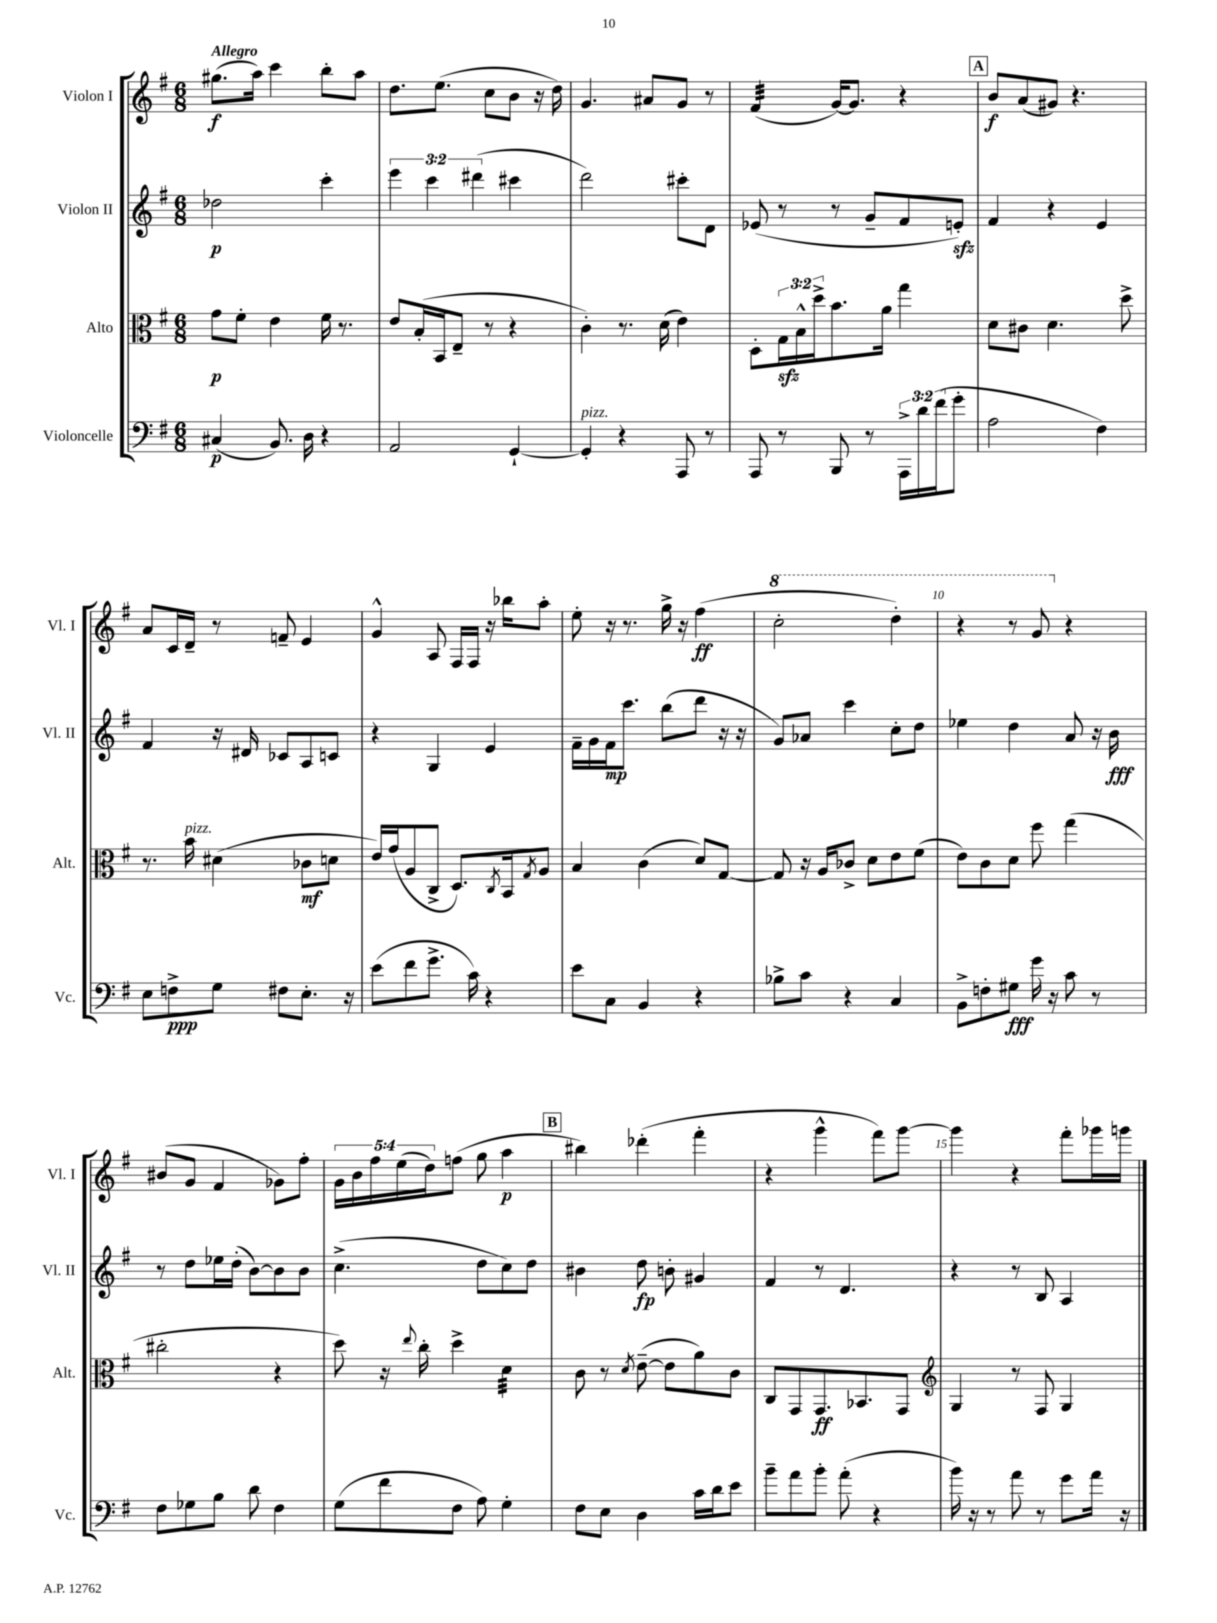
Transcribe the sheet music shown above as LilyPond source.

<<
\new StaffGroup <<
\new Staff = "s0" \with { instrumentName = "Violon I" shortInstrumentName = "Vl. I" } {
    \clef treble \key g \major \numericTimeSignature \time 6/8 \override Staff.TupletNumber.text = #tuplet-number::calc-fraction-text \tempo "Allegro"
    gis''8.\f( a''16) c'''4 b''8-. a''8 |
    d''8. e''8.( c''8 b'8 r16 d''16) |
    g'4. ais'8 g'8 r8 |
    fis'4:32( g'16~) g'8. r4 |
    \mark \markup { \box "A" } b'8\f a'8( gis'8) r4. |
    a'8 c'16 d'16-- r8 f'8-- e'4 |
    g'4-^ a8 fis16 fis16 r16 bes''16 a''8-. |
    e''8-. r16 r8. g''16-> r16 fis''4\ff( |
    \ottava #1 c'''2-. d'''4-.) |
    r4 r8 g''8 \ottava #0 r4 |
    bis'8( g'8 fis'4 ges'8) fis''8-. |
    \tuplet 5/4 { g'16 b'16 fis''16 e''16( d''16) } f''8( g''8 a''4\p |
    \mark \markup { \box "B" } bis''4) des'''4-.( fis'''4-. |
    r4 g'''4-^ fis'''8) g'''8~ |
    g'''4 r4 fis'''8-. ges'''16 g'''16 \bar "|." |
}
\new Staff = "s1" \with { instrumentName = "Violon II" shortInstrumentName = "Vl. II" } {
    \clef treble \key g \major \numericTimeSignature \time 6/8 \override Staff.TupletNumber.text = #tuplet-number::calc-fraction-text
    des''2\p c'''4-. |
    \tuplet 3/2 { e'''4 c'''4 dis'''4( } cis'''4 |
    d'''2) cis'''8-. d'8 |
    ees'8( r8 r8 g'8-- fis'8 e'8-.\sfz) |
    \mark \markup { \box "A" } fis'4 r4 e'4 |
    fis'4 r16 dis'16 ces'8 a8 c'8 |
    r4 g4 e'4 |
    fis'16-- g'16 fis'16\mp c'''8. b''8( d'''8 r16 r16 |
    g'8) aes'8 c'''4 c''8-. d''8 |
    ees''4 d''4 a'8 r16 b'16\fff |
    r8 d''8 ees''16 d''16-.( b'8~) b'8 b'8 |
    c''4.->( d''8 c''8) d''8 |
    \mark \markup { \box "B" } bis'4 d''8\fp b'8-. gis'4 |
    fis'4 r8 d'4. |
    r4 r8 b8 a4 \bar "|." |
}
\new Staff = "s2" \with { instrumentName = "Alto" shortInstrumentName = "Alt." } {
    \clef alto \key g \major \numericTimeSignature \time 6/8 \override Staff.TupletNumber.text = #tuplet-number::calc-fraction-text
    g'8\p fis'8-. e'4 fis'16 r8. |
    e'8 b16-.( b,16 e8-- r8 r4 |
    c'4-.) r8. d'16( e'4) |
    d8-. \tuplet 3/2 { g16\sfz b16-^ d''16-> } b'8. a'16 g''4 |
    \mark \markup { \box "A" } d'8 cis'8 d'4. d''8-> |
    r8. b'16^\markup { \italic "pizz." } dis'4( ces'8\mf d'8 |
    e'16) g'16( a8 c8-> d8.) \acciaccatura { c8 } b,16 \acciaccatura { g8 } a8 |
    b4 c'4( d'8) g8~ |
    g8 r16 a16 ces'8-> d'8 e'8 fis'8( |
    e'8) c'8 d'8 fis''8 g''4( |
    cis''2-. r4 |
    d''8) r16 \appoggiatura { e''8 } c''16-. d''4-> d'4:32 |
    \mark \markup { \box "B" } c'8 r8 \acciaccatura { d'8 } e'8~--( e'8 a'8) c'8 |
    c8 g,8 g,8.\ff bes,8. g,8 |
    \clef treble g4 r8 fis8 g4 \bar "|." |
}
\new Staff = "s3" \with { instrumentName = "Violoncelle" shortInstrumentName = "Vc." } {
    \clef bass \key g \major \numericTimeSignature \time 6/8 \override Staff.TupletNumber.text = #tuplet-number::calc-fraction-text
    cis4\p( b,8.) d16 r4 |
    a,2 g,4~-! |
    g,4-.^\markup { \italic "pizz." } r4 a,,8 r8 |
    a,,8 r8 b,,8 r8 \tuplet 3/2 { a,,16-> d'16 fis'16( } g'8-. |
    \mark \markup { \box "A" } a2 fis4) |
    e8 f8->\ppp g8 fis8 e8.-. r16 |
    e'8( fis'8 g'8.-> c'16) r4 |
    e'8 c8 b,4 r4 |
    bes8-> c'8 r4 c4 |
    b,8-> f8-. gis8\fff g'16 r16 c'8 r8 |
    fis8 ges8 b8 d'8 fis4 |
    g8( fis'8 fis8 a8) g4-. |
    \mark \markup { \box "B" } fis8 e8 d4 c'16 d'16 e'8 |
    b'8-- a'8 b'8-. a'8-.( r4 |
    b'16) r16 r8 a'8 r8 g'8 a'16 r16 \bar "|." |
}
>>
>>
\layout { \context { \Score \override BarNumber.break-visibility = ##(#f #t #t) barNumberVisibility = #(every-nth-bar-number-visible 5) } }
